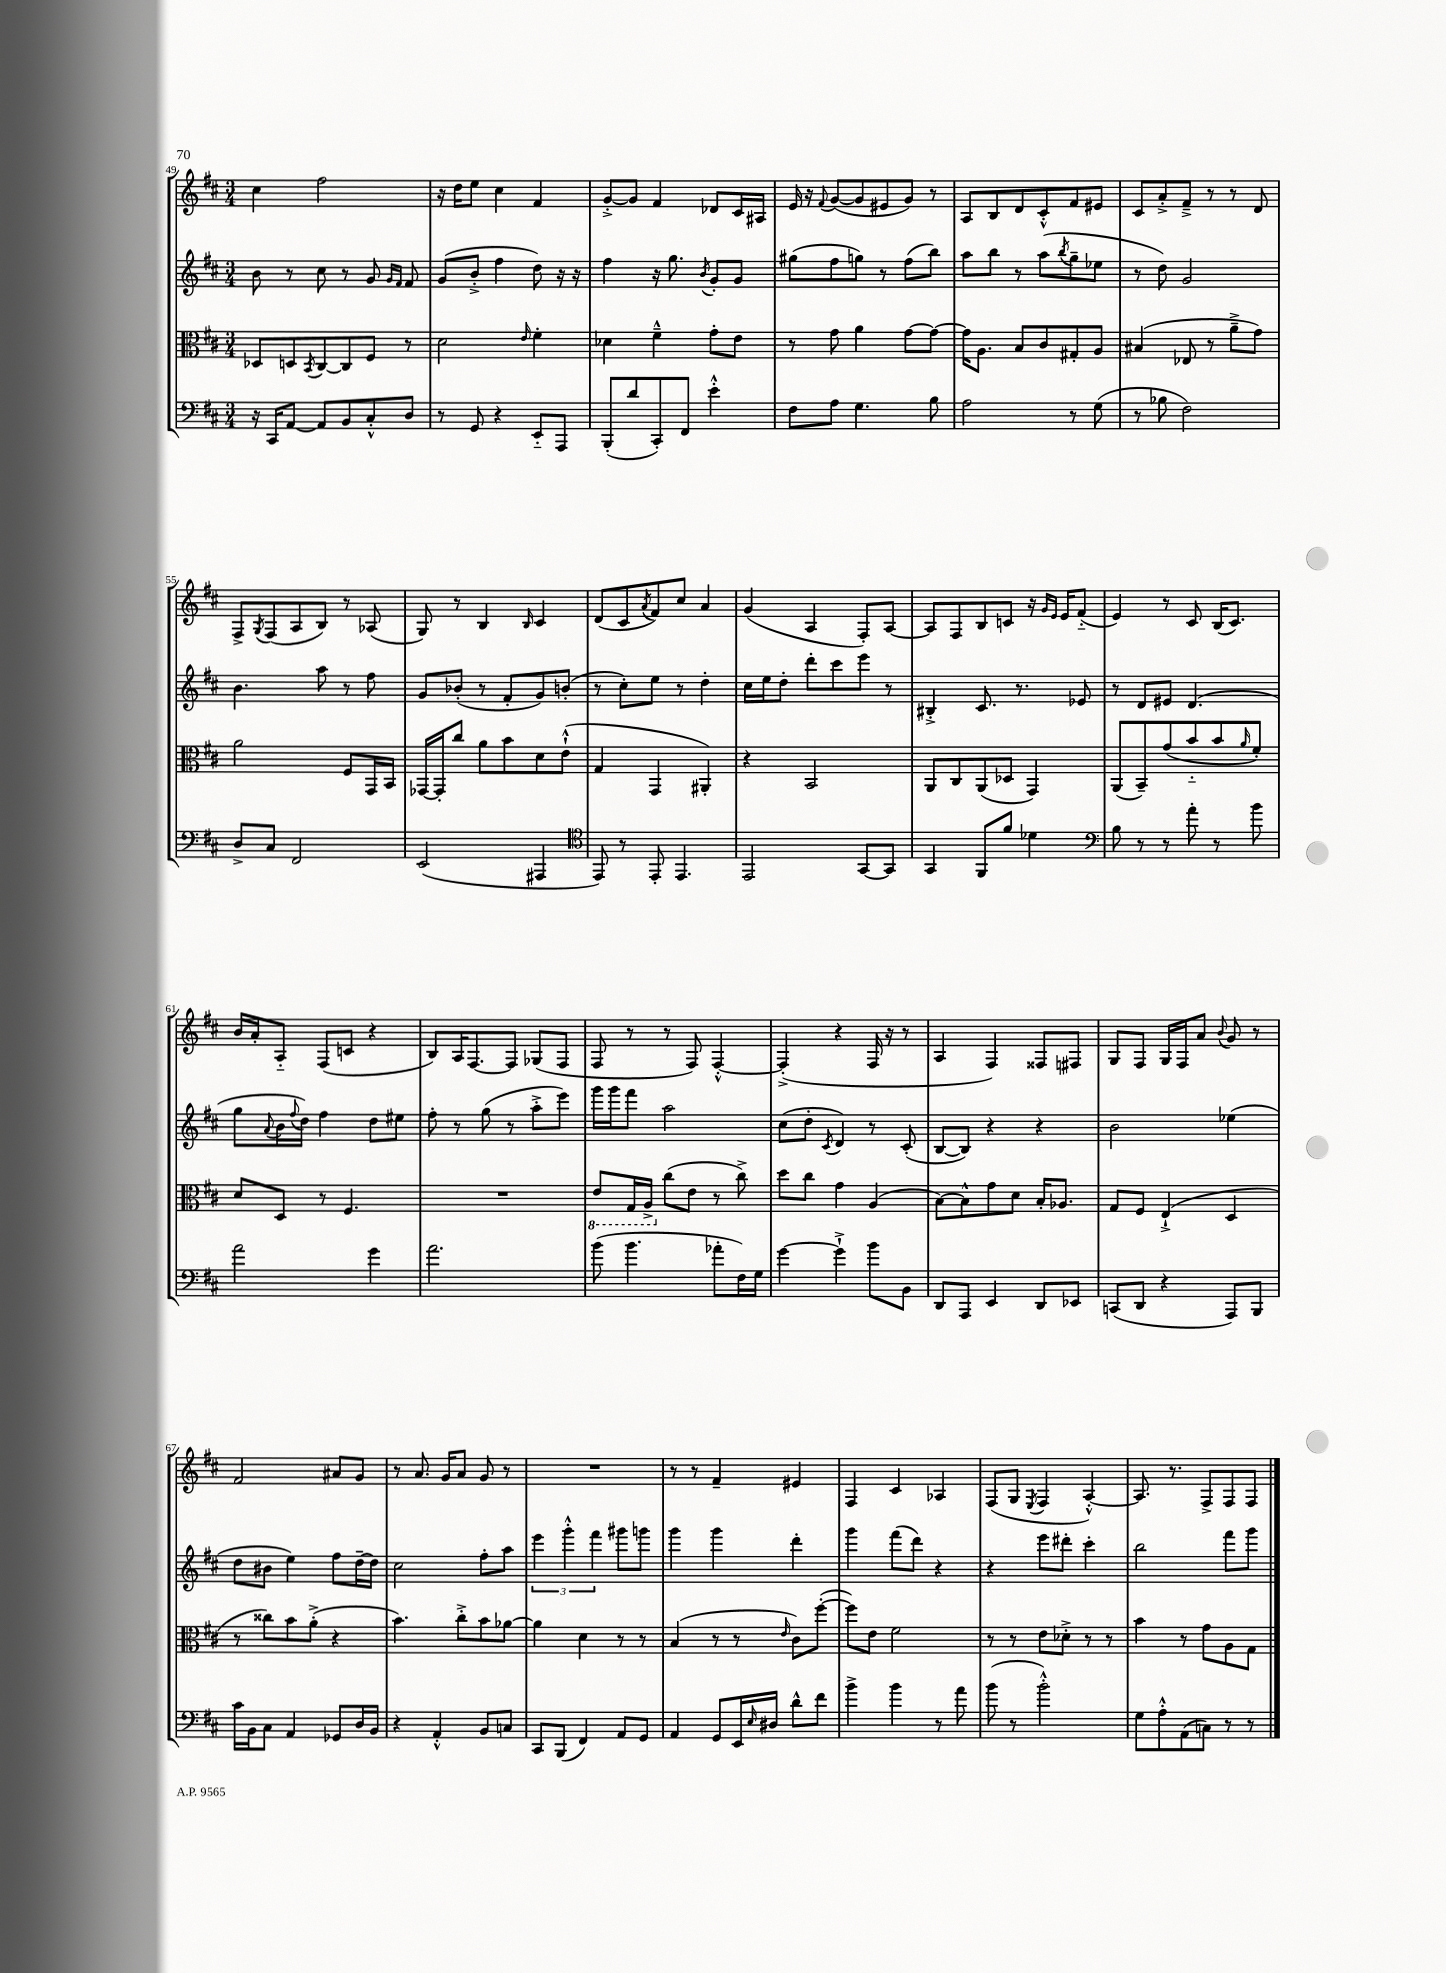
<<
\new StaffGroup <<
\new Staff = "s0" {
    \clef treble \key d \major \numericTimeSignature \time 3/4
    cis''4 fis''2 |
    r16 d''16 e''8 cis''4 fis'4 |
    g'8~-.-> g'8 fis'4 des'8 cis'16 ais16 |
    e'16 r16 \appoggiatura { fis'8 } g'8~( g'8 eis'8 g'8) r8 |
    a8 b8 d'8 cis'8-.-^ fis'8 eis'8 |
    cis'8 a'8-.-> fis'8---> r8 r8 d'8 |
    fis8-> \acciaccatura { g8 } fis8( a8 b8) r8 aes8( |
    g8) r8 b4 \grace { b16 } cis'4 |
    d'8( cis'8 \acciaccatura { a'8 } fis'8) cis''8 a'4 |
    g'4( a4 fis8-.) a8~ |
    a8 fis8 b8 c'8 r16 \grace { g'16 e'16 } e'16 fis'8-_( |
    e'4) r8 cis'8 b16( cis'8.) |
    b'16 a'16-. a8-_ fis8( c'8 r4 |
    b8) a16 fis8.~ fis8 ges8( fis8 |
    fis8 r8 r8 fis8) fis4~-.-^ |
    fis4-.->( r4 fis16 r16 r8 |
    a4 fis4) fisis8 fis8 |
    g8 fis8 g16 fis16 a'8 \appoggiatura { b'8 } g'8 r8 |
    fis'2 ais'8 g'8 |
    r8 a'8. g'16 a'8 g'8 r8 |
    R2. |
    r8 r8 fis'4-- eis'4 |
    fis4 cis'4 aes4 |
    fis8( g8 \acciaccatura { e8 } fis4 a4~-.-^) |
    a8. r8. fis8-> fis8 fis8 \bar "|." |
}
\new Staff = "s1" {
    \clef treble \key d \major \numericTimeSignature \time 3/4
    b'8 r8 cis''8 r8 g'8 \grace { g'16 fis'16 } fis'8 |
    g'8( b'8-.-> fis''4 d''8) r16 r16 |
    fis''4 r16 g''8. \acciaccatura { b'8 } g'8-. g'8 |
    gis''8( fis''8 g''8) r8 fis''8( b''8) |
    a''8 b''8 r8 a''8( \acciaccatura { b''8 } g''8-- ees''8 |
    r8 d''8) g'2 |
    b'4. a''8 r8 fis''8 |
    g'8 bes'8-.( r8 fis'8-. g'8) b'8-.( |
    r8 cis''8-.) e''8 r8 d''4-. |
    cis''16 e''16 d''8-. d'''8-. cis'''8 e'''8 r8 |
    bis4-.-> cis'8. r8. ees'8 |
    r8 d'8 eis'8 d'4.( |
    g''8 \appoggiatura { a'8 } b'16 \appoggiatura { fis''8 } d''16) fis''4 d''8 eis''8 |
    fis''8-. r8 g''8( r8 a''8-.-> e'''8) |
    g'''16 g'''16 fis'''8 a''2 |
    cis''8( d''8-. \acciaccatura { cis'8 } d'4) r8 cis'8-.( |
    b8~ b8) r4 r4 |
    b'2 ees''4( |
    d''8 bis'8 e''4) fis''8 d''16~-- d''16 |
    cis''2 fis''8-. a''8 |
    \tuplet 3/2 { e'''4 g'''4-.-^ fis'''4 } gis'''8 g'''8 |
    g'''4 g'''4 d'''4-. |
    g'''4 fis'''8( d'''8) r4 |
    r4 e'''8 dis'''8-. cis'''4-. |
    b''2 fis'''8 g'''8 \bar "|." |
}
\new Staff = "s2" {
    \clef alto \key d \major \numericTimeSignature \time 3/4
    des8 d8 \acciaccatura { b,8 } cis8~ cis8 fis8 r8 |
    d'2 \grace { e'16 } fis'4-. |
    des'4 fis'4---^ g'8-. e'8 |
    r8 g'8 a'4 g'8~ g'8~ |
    g'16 a8. b8 cis'8 gis8-. a8 |
    bis4( ees8 r8 a'8---> g'8) |
    a'2 fis8 g,16 b,16 |
    ges,16~ ges,16-. cis''8 a'8 b'8 d'8 e'8-!-^( |
    g4 g,4 ais,4-.) |
    r4 b,2 |
    a,8 cis8 a,8( des8 g,4) |
    a,8( b,8--) g'8( b'8-_ b'8 \grace { a'16 } fis'8-.) |
    d'8 d8 r8 fis4. |
    R2. |
    \ottava #-1 e8 g,16 a,16-> \ottava #0 cis''8( e'8 r8 cis''8->) |
    d''8 cis''8 g'4 a4( |
    b8~) b8-^ g'8 d'8 b16-. aes8. |
    g8 fis8 e4-!->( d4 |
    r8 cisis''8) b'8 a'8-.->( r4 |
    b'4.) cis''8-.-> b'8 aes'8~ |
    aes'4 d'4 r8 r8 |
    b4( r8 r8 \grace { e'16 } cis'8) fis''8~-.( |
    fis''8) e'8 fis'2 |
    r8 r8 e'8 des'8-.-> r8 r8 |
    b'4 r8 g'8 a8 g8 \bar "|." |
}
\new Staff = "s3" {
    \clef bass \key d \major \numericTimeSignature \time 3/4
    r16 cis,16 a,8~ a,8 b,8 cis8-.-^ d8 |
    r8 g,8 r4 e,8-_ a,,8 |
    b,,8-.( d'8 cis,8-.) fis,8 e'4-.-^ |
    fis8 a8 g4. b8 |
    a2 r8 g8( |
    r8 bes8 fis2) |
    d8-> cis8 fis,2 |
    e,2( ais,,4 |
    \clef tenor e,8) r8 e,8-. e,4. |
    e,2 g,8~ g,8 |
    g,4 fis,8 fis'8 des'4 |
    \clef bass b8 r8 r8 a'8-. r8 b'8 |
    a'2 g'4 |
    a'2. |
    b'8( b'4. aes'8-. fis16) g16 |
    g'4~ g'4-!-> b'8 b,8 |
    d,8 a,,8 e,4 d,8 ees,8 |
    c,8( d,8 r4 a,,8) b,,8 |
    cis'16 b,16 cis8 a,4 ges,8 d16 b,16 |
    r4 a,4-.-^ b,8 c8 |
    cis,8 b,,8( fis,4) a,8 g,8 |
    a,4 g,8 e,16 \grace { e16 } dis16 d'8-^ fis'8 |
    b'4-> b'4 r8 a'8 |
    b'8( r8 b'2-.-^) |
    g8 a8-.-^ a,8( c8) r8 r8 \bar "|." |
}
>>
>>
\layout { \context { \Score currentBarNumber = #49 } }
